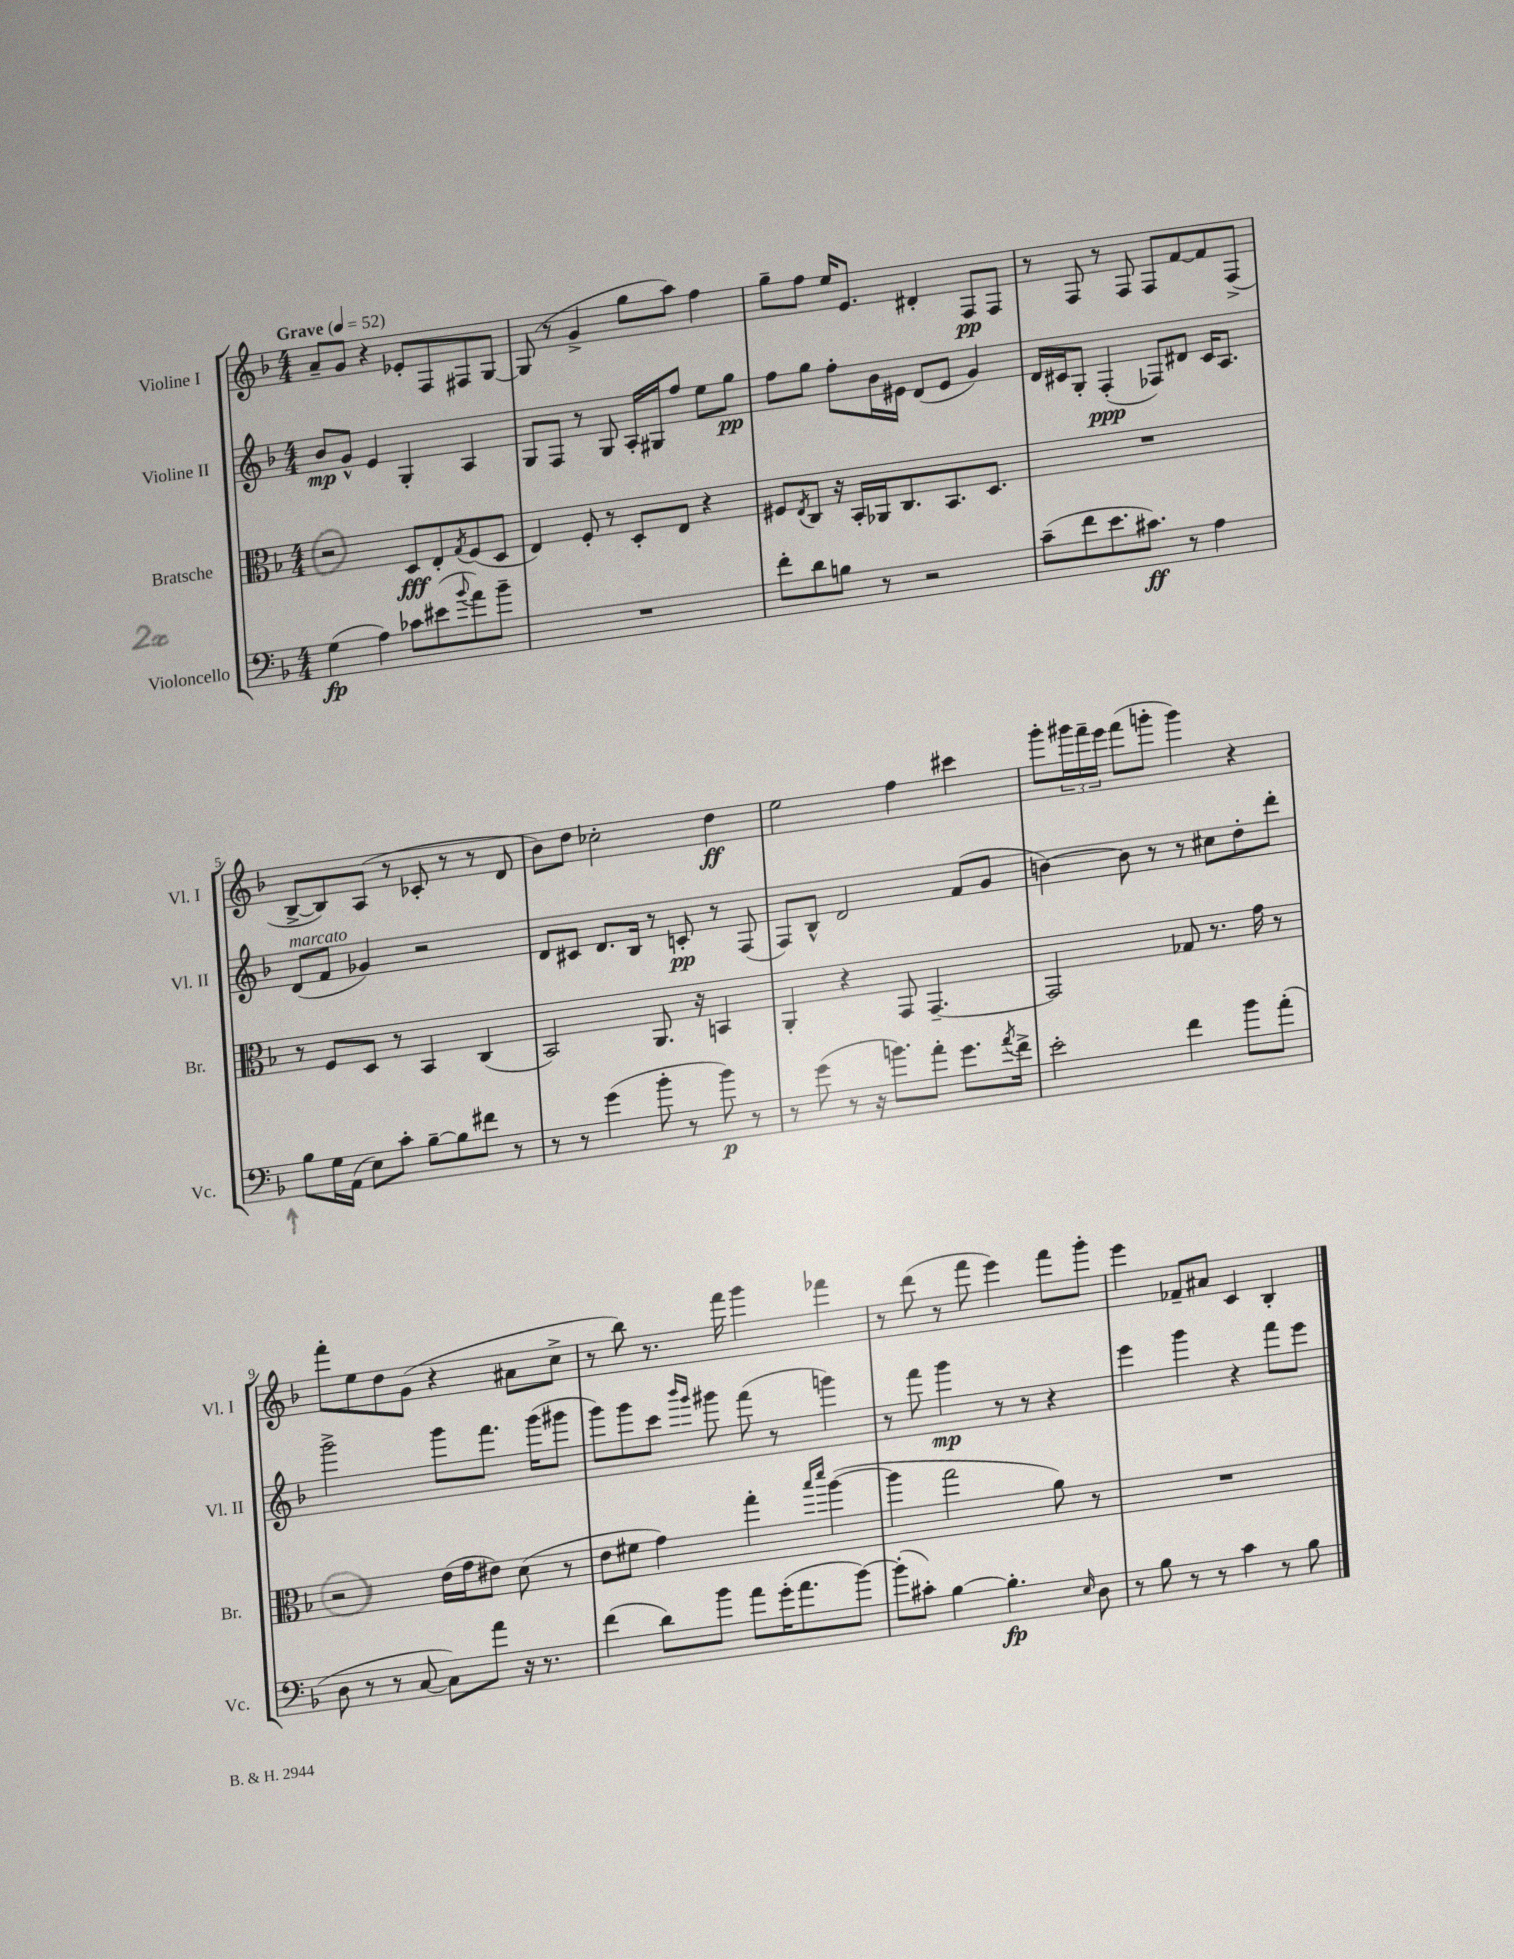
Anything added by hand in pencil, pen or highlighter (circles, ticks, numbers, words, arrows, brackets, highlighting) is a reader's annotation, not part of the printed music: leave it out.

**kern	**dynam	**kern	**dynam	**kern	**dynam	**kern	**dynam
*part4	*part4	*part3	*part3	*part2	*part2	*part1	*part1
*staff4	*staff4	*staff3	*staff3	*staff2	*staff2	*staff1	*staff1
*I"Violoncello	*	*I"Bratsche	*	*I"Violine II	*	*I"Violine I	*
*I'Vc.	*	*I'Br.	*	*I'Vl. II	*	*I'Vl. I	*
*clefF4	*	*clefC3	*	*clefG2	*	*clefG2	*
*k[b-]	*	*k[b-]	*	*k[b-]	*	*k[b-]	*
*M4/4	*	*M4/4	*	*M4/4	*	*M4/4	*
*MM52	*	*MM52	*	*MM52	*	*MM52	*
=1	=1	=1	=1	=1	=1	=1	=1
!	!	!	!	!	!	!LO:TX:a:B:t=Grave	!
(4G\	fp	2r	.	8b-/L	mp	8a~/L	.
.	.	.	.	8g^^/J	.	8g/J	.
4A\)	.	.	.	4e/	.	4r	.
8c-X\L	.	8D/L	fff	4G'/	.	8e-X'/L	.
(8e#X\	.	8E'/	.	.	.	8F/	.
8qqb-/	.	8qG/	.	.	.	.	.
8a\)	.	(8F/	.	4A/	.	8F#X/	.
8b-~\J	.	8D/J	.	.	.	[8G/J	.
=2	=2	=2	=2	=2	=2	=2	=2
1r	.	4E/)	.	8G/L	.	(8G/]	.
.	.	.	.	8F/J	.	8r	.
.	.	8F'/	.	8r	.	4g^/	.
.	.	8r	.	8G/	.	.	.
.	.	8D'/L	.	16A'/LL	.	8gg\L	.
.	.	.	.	16G#X/J	.	.	.
.	.	8E/J	.	8ff/J	.	8aa\J)	.
.	.	4r	.	8ee\L	.	4ff\	.
.	.	.	.	8gg\J	pp	.	.
=3	=3	=3	=3	=3	=3	=3	=3
8f'\L	.	8F#X/L	.	8ff\L	.	8gg~\L	.
.	.	8qE/	.	.	.	.	.
8d\	.	8C/J	.	8gg\J	.	8ff\J	.
8Bn\J	.	16r	.	8ff'\L	.	16ee/KL	.
.	.	16BB-'/LL	.	.	.	8.e/J	.
8r	.	16AA-X/J	.	16b-\L	.	.	.
.	.	8.C/	.	16e#X\JJ	.	.	.
2r	.	.	.	(8d/L	.	4d#X'/	.
.	.	8.BB-/	.	8e#/J	.	.	.
.	.	.	.	4g/)	.	8F/L	pp
.	.	8.D/J	.	.	.	.	.
.	.	.	.	.	.	8F/J	.
=4	=4	=4	=4	=4	=4	=4	=4
(8c~\L	.	1r	.	16d/LL	.	8r	.
.	.	.	.	16c#X/J	.	.	.
8f\	.	.	.	8G'/J	.	8F/	.
8.e\	.	.	.	(4F'/	ppp	8r	.
.	.	.	.	.	.	8F/	.
8.c#X\J)	ff	.	.	.	.	.	.
.	.	.	.	8F-X/L)	.	8F/L	.
8r	.	.	.	8d#X/J	.	[8f/	.
4A\	.	.	.	16c#/KL	.	8f/]	.
.	.	.	.	8.A/J	.	.	.
.	.	.	.	.	.	(8F^/J	.
!!LO:LB:g=z
=5	=5	=5	=5	=5	=5	=5	=5
!	!	!	!	!LO:TX:a:i:t=marcato	!	!	!
8B-\L	.	8r	.	(8d/L	.	[8B-^/L	.
16G\L	.	8F/L	.	8f/J	.	8B-/])	.
(16AA\JJ	.	.	.	.	.	.	.
8E\L)	.	8D/J	.	4g-X/)	.	(8A/J	.
8c'\J	.	8r	.	.	.	8r	.
[8B-~\L	.	4BB-/	.	2r	.	8c-X'/	.
8B-\]	.	.	.	.	.	8r	.
8f#X\J	.	(4C/	.	.	.	8r	.
8r	.	.	.	.	.	8d/	.
=6	=6	=6	=6	=6	=6	=6	=6
8r	.	2BB-/)	.	8d/L	.	8b-\L)	.
8r	.	.	.	8c#X/J	.	8dd\J	.
(4g\	.	.	.	8.d/L	.	2cc-X'\	.
.	.	.	.	16B-/Jk	.	.	.
8b-'\	.	8.AA/	.	8r	.	.	.
8r	.	.	.	8cn'/	pp	.	.
.	.	16r	.	.	.	.	.
8b-\)	p	4BBn/	.	8r	.	4dd\	ff
8r	.	.	.	(8F/	.	.	.
=7	=7	=7	=7	=7	=7	=7	=7
8r	.	4AA'/	.	8F/L)	.	2ee\	.
(8g\	.	.	.	8B-^^/J	.	.	.
8r	.	4r	.	2d/	.	.	.
16r	.	.	.	.	.	.	.
8.bn\L)	.	.	.	.	.	.	.
.	.	8GG/	.	.	.	4ff\	.
8a'\J	.	[4.GG~/	.	.	.	.	.
8.g\L	.	.	.	(8f/L	.	4ccc#X\	.
.	.	.	.	8g/J	.	.	.
8qa/	.	.	.	.	.	.	.
16f^\Jk	.	.	.	.	.	.	.
=8	=8	=8	=8	=8	=8	=8	=8
2e'\	.	2GG/]	.	[4bn\)	.	8ggg'\L	.
.	.	.	.	.	.	24ggg#X\L	.
.	.	.	.	.	.	24fff~\	.
.	.	.	.	.	.	24eee\JJ	.
.	.	.	.	8b\]	.	(8fff\L	.
.	.	.	.	8r	.	8gggn'\J	.
4f\	.	8G-X/	.	8r	.	4ggg\)	.
.	.	8.r	.	8cc#X\L	.	.	.
8b-\L	.	.	.	8dd'\	.	4r	.
.	.	16g\	.	.	.	.	.
(8a'\J	.	8r	.	8ddd'\J	.	.	.
!!LO:LB:g=z
=9	=9	=9	=9	=9	=9	=9	=9
8D\	.	2r	.	2ggg^\	.	8fff'\L	.
8r	.	.	.	.	.	8ee\	.
8r	.	.	.	.	.	8dd\	.
[8C/	.	.	.	.	.	(8g\J	.
8C\L])	.	(16e\LL	.	8ggg\L	.	4r	.
.	.	16g\J	.	.	.	.	.
8a\J	.	8e#X\J)	.	8.fff\J	.	.	.
16r	.	(8d\	.	.	.	8a#X\L	.
8.r	.	.	.	(16ggg\KL	.	.	.
.	.	8r	.	8ggg#X\J	.	8cc^\J	.
=10	=10	=10	=10	=10	=10	=10	=10
(4f\	.	8e\L	.	8ggg\L)	.	8r	.
.	.	8f#X\J	.	8ggg\	.	8bb-\)	.
8d\L)	.	4g\)	.	8ccc\J	.	8.r	.
.	.	.	.	16qqbbb-/LL	.	.	.
.	.	.	.	16qqggg/JJ	.	.	.
8b-\J	.	.	.	8ggg#X\	.	.	.
.	.	.	.	.	.	16fff\	.
8a\L	.	4gg'\	.	(8fff\	.	4ggg\	.
(16g'\K	.	.	.	8r	.	.	.
8.a\	.	.	.	.	.	.	.
.	.	16qqbb-/LL	.	.	.	.	.
.	.	16qqddd/JJ	.	.	.	.	.
.	.	([4aa\	.	4gggn\)	.	4fff-X\	.
[8b-\J)	.	.	.	.	.	.	.
=11	=11	=11	=11	=11	=11	=11	=11
(8b-'\L]	.	4aa\]	.	8r	.	8r	.
8c#X'\J)	.	.	.	8fff\	.	(8ddd\	.
[4B-\	.	2gg\	.	4ggg\	mp	8r	.
.	.	.	.	.	.	8fff\	.
4.B-'\]	fp	.	.	8r	.	4eee\)	.
.	.	.	.	8r	.	.	.
.	.	8a\)	.	4r	.	8fff\L	.
16qqE/	.	.	.	.	.	.	.
8D\	.	8r	.	.	.	8ggg'\J	.
=12	=12	=12	=12	=12	=12	=12	=12
8r	.	1r	.	4eee\	.	4eee\	.
8B-\	.	.	.	.	.	.	.
8r	.	.	.	4ggg\	.	8f-X~/L	.
8r	.	.	.	.	.	8a#X/J	.
4c\	.	.	.	4r	.	4c/	.
8r	.	.	.	8fff\L	.	4B-'/	.
8B-\	.	.	.	8eee\J	.	.	.
==	==	==	==	==	==	==	==
*-	*-	*-	*-	*-	*-	*-	*-
